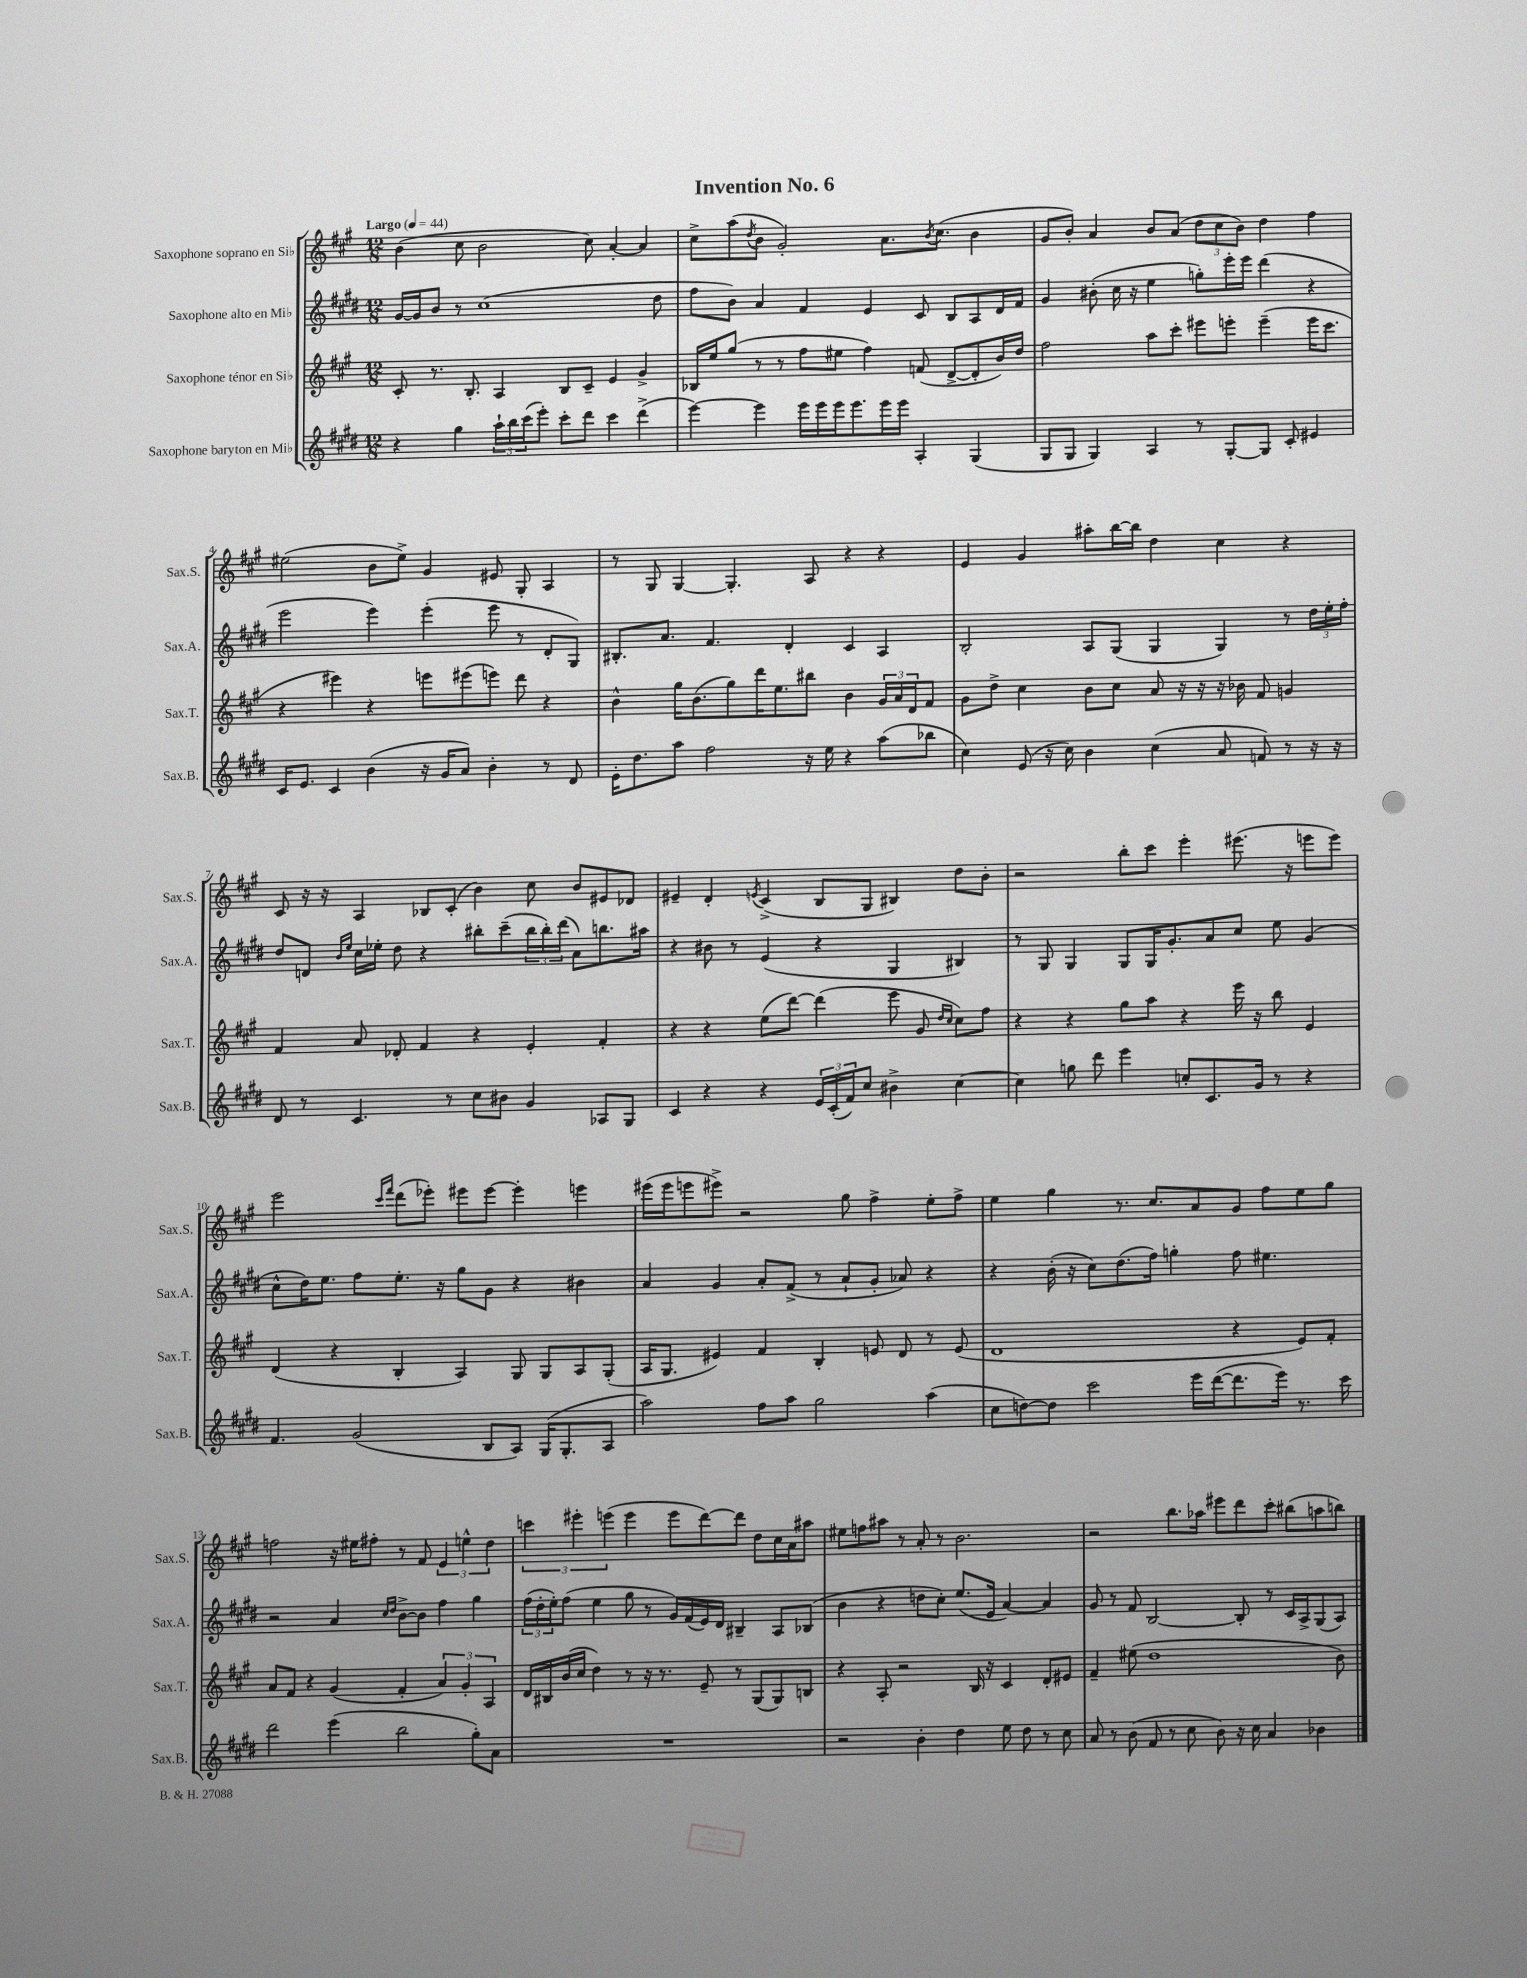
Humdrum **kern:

**kern	**kern	**kern	**kern
*part4	*part3	*part2	*part1
*staff4	*staff3	*staff2	*staff1
*I"Saxophone baryton en Mi♭	*I"Saxophone ténor en Si♭	*I"Saxophone alto en Mi♭	*I"Saxophone soprano en Si♭
*I'Sax.B.	*I'Sax.T.	*I'Sax.A.	*I'Sax.S.
*clefG2	*clefG2	*clefG2	*clefG2
*k[f#c#g#d#]	*k[f#c#g#]	*k[f#c#g#d#]	*k[f#c#g#]
*M12/8	*M12/8	*M12/8	*M12/8
*MM44	*MM44	*MM44	*MM44
=1	=1	=1	=1
!	!	!	!LO:TX:a:B:t=Largo
4r	8c#'/	[16g#/LL	(4b\
.	.	16g#/J]	.
.	8.r	8b/J	.
4gg#\	.	8r	8cc#\
.	8.B'/	.	.
.	.	(1cc#	2b\
24aa`\LL	4A/	.	.
24bb\	.	.	.
(24ccc#\J	.	.	.
8eee'\J)	.	.	.
8ccc#'\L	8B/L	.	.
8ddd#\J	8c#~/J	.	8cc#\)
4ccc#\	4e/	.	[4a'/
(4ddd#^\	4g#^/	.	4a/]
.	.	8dd#\	.
=2	=2	=2	=2
[4eee\)	16B-X/LL	8ff#\L	8cc#^\L
.	16ee/J	.	.
.	(8gg#/J	8b\J)	(8aa\
.	.	.	8qdd/
4eee\]	8r	4a/	8b\J
.	8r	.	2g#'/)
16eee\LL	8ff#\L	4f#/	.
16eee\	.	.	.
16eee\J	8ee#X\J	.	.
8.eee\	.	.	.
.	4ff#\)	4e/	.
16eee\L	.	.	8.a\L
16eee\JJ	.	.	.
4A'/	(8fn/	8c#/	.
.	.	.	8qb/
.	.	.	(8.cc#\J
.	[8d^/L	8B/L	.
(4G#/	8d'/]	8A/	4b\
.	16b/L)	16d#/L	.
.	16dd/JJ	16f#/JJ	.
=3	=3	=3	=3
8G#/L	2ff#\	4g#/	8g#/L
8G#/J	.	.	8b'/J)
4G#/)	.	(8b#X'\	4a/
.	.	16cc#\	.
.	.	16r	.
4A/	8aa\L	4ee\	8b/L
.	8ccc#'\J	.	(8a/J
8r	8eee#X\L	8ggn'\L)	12dd\L
.	.	.	12cc#\
[8G#'/L	8eeen'\J	16eee'\L	.
.	.	.	12b\J)
.	.	16eee\JJ	.
8G#/J]	(4eee~\	(4ddd#\	4dd\
8c#'/	.	.	.
4e#X/	16eee\KL	4r	4ff#\
.	8.ccc#\J	.	.
!!LO:LB:g=z
=4	=4	=4	=4
16c#/KL	4r	2eee\	(2ee#X\
8.e/J	.	.	.
4c#/	4eee#X\)	.	.
(4b\	4r	4eee\)	8b\L
.	.	.	8ee#^\J)
16r	8eeen\L	(4eee'\	4g#/
16g#/KL	.	.	.
8a/J)	(8eee#X\	.	.
4b'\	8eeen\J)	8eee\	8e#X/
.	8ddd\	8r	8G#'/
8r	4r	8d#'/L	4A/
8d#/	.	8G#/J)	.
=5	=5	=5	=5
16e'\KL	4b^^\	8.B#X'/L	8r
8.dd#\	.	.	.
.	.	.	8G#/
.	.	8.a/J	.
8aa\J	16gg#\KL	.	[4G#/
.	(8.b\	.	.
2ff#\	.	4.f#/	.
.	8gg#\)	.	4.G#'/]
.	16ddd\K	.	.
.	8.ee\	.	.
.	.	4d#'/	.
16r	8bb#X\J	.	8A/
16ee\	.	.	.
4r	4b\	4c#/	4r
(8aa\L	24g#/LL	4A/	4r
.	24a/	.	.
.	24d/J	.	.
8bb-X\J	8f#/J	.	.
=6	=6	=6	=6
4cc#\)	8g#\L	2B'/	4e/
.	8dd^\J	.	.
(8e/	4cc#\	.	4g#/
16r	.	.	.
16cc#\)	.	.	.
4b\	8b\L	8A/L	8aa#X'\L
.	8cc#\J	(8G#/J	[16bb\L
.	.	.	16bb\JJ]
(4cc#\	8a/	4G#/	4dd\
.	16r	.	.
.	16r	.	.
8a/	16r	4G#/)	4cc#\
.	16b-X\	.	.
8fn/)	8f#/	.	.
8r	4gn/	8r	4r
16r	.	24dd#\LL	.
.	.	24ee'\	.
16r	.	.	.
.	.	24ff#'\JJ	.
!!LO:LB:g=z
=7	=7	=7	=7
8d#/	4f#/	8dd#/L	8c#/
8r	.	8dn/J	16r
.	.	.	16r
.	.	16qqb/LL	.
.	.	16qqee/JJ	.
4.c#/	8a/	16cc#\LL	4A/
.	.	16ee-X'\JJ	.
.	8d-X'/	8dd#\	.
.	4f#/	4r	8B-X/L
8r	.	.	(8c#'/J
8cc#\L	4r	8bb#X'\L	4b\)
8b#X\J	.	(8ccc#~\	.
4g#/	4e'/	24bb#\L	8cc#\
.	.	24bb#'\)	.
.	.	(24ddd#\JJ	.
.	.	8a\L)	8b/L
8A-X/L	4f#'/	8.bbn\	8e#X/
8G#/J	.	.	8d-X/J
.	.	16aa#X\Jk	.
=8	=8	=8	=8
4c#/	4r	4r	4e#X~/
4r	4r	8b#X\	4d'/
.	.	8r	.
.	.	.	8qen/
4r	(8ee\L	(4e/	(4c#^/
.	[8ddd\J)	.	.
24e/LL	(4ddd\]	4r	8B/L
(24c#'/	.	.	.
24f#/J)	.	.	.
8cc#/J	.	.	8G#/J
4b#X^\	8eee\	4G#/	4B#X/)
.	8g#/	.	.
.	16qqdd/LL	.	.
.	16qqcc#/JJ	.	.
[4cc#\	8cc#\L)	4B#X/)	8dd\L
.	8ff#\J	.	8b'\J
=9	=9	=9	=9
4cc#\]	4r	8r	2r
.	.	8G#/	.
8ggn\	4r	4G#/	.
8ddd#\	.	.	.
4eee\	8gg#\L	8G#/L	8bb'\L
.	8aa\J	16G#/K	8ccc#\J
.	.	8.g#'/	.
8ccn'/L	4r	.	4eee'\
8.c#/	.	8a/	.
.	16eee\	8cc#/J	(8.eee#X\
16g#/Jk	16r	.	.
8r	8bb\	8ee\	.
.	.	.	16r
4r	4e/	(4g#/	8eeen\L
.	.	.	8eee\J)
!!LO:LB:g=z
=10	=10	=10	=10
4.f#/	(4d/	8cc#^^\L	2eee\
.	.	16dd#\K)	.
.	.	8.ee\J	.
.	4r	.	.
(2g#/	.	8ff#\L	.
.	.	.	16qqccc#/LL
.	.	.	16qqfff#/JJ
.	4B'/	8.ee'\J	(8ddd\L
.	.	.	8eee-X'\J)
.	.	16r	.
.	4A/)	8gg#\L	8eee#X\L
8B/L	.	8g#\J	[8eee#\J
8A/J)	8G#/	4r	4eee#'\]
(16G#/KL	8G#/L	.	.
8.G#'/	.	.	.
.	8A/	4b#X\	4eeen\
8A/J	(8G#'/J	.	.
=11	=11	=11	=11
2aa\)	16A/KL	4a/	(16eee#X\LL
.	8.G#/J	.	16eee#\J
.	.	.	8eeen\
.	4e#X/)	4g#/	8eee#X^\J)
.	.	.	2r
8ff#\L	4f#/	8a'/L	.
8aa\J	.	(8f#^/J	.
2gg#\	4B'/	8r	.
.	.	8a`/L	8gg#\
.	8en/	8g#'/J	4ff#^\
.	8d/	8a-X/)	.
(4aa\	8r	4r	8ee'\L
.	(8e/	.	8ff#^\J
=12	=12	=12	=12
8cc#\L	1d	4r	4ee\
[8ddn\)	.	.	.
8dd\J]	.	(16b'\	4gg#\
.	.	16r	.
2ccc#\	.	8cc#\L)	.
.	.	(8.dd#\	8.r
.	.	16ff#\Jk)	8.cc#/L
.	.	4ggn'\	.
16eee\LL	.	.	8a/
([16ddd#\J	.	.	.
8.ddd#\]	4r	8ff#\	8g#/J
.	.	4.ee#X\	8ff#\L
16eee\Jk)	.	.	.
8.r	8e/L)	.	8ee\
.	8f#'/J	.	8gg#\J
16ccc#\	.	.	.
!!LO:LB:g=z
=13	=13	=13	=13
2ddd#\	8a/L	2r	2ffn\
.	8f#/J	.	.
.	4r	.	.
(4eee\	(4g#/	4a/	16r
.	.	.	16ee#X\KL
.	.	.	8ff#X'\J
.	.	16qqcc#/LL	.
.	.	16qqdd#/JJ	.
2bb\	4f#'/	[8b^\L	8r
.	.	8b\J]	8f#/
.	6a/)	4ff#\	6e/
.	6g#'/	.	6een^^\
8gg#'\L)	.	4gg#\	.
.	6A/	.	6dd\
8a\J	.	.	.
=14	=14	=14	=14
1.r	16d/LL	(24ff#\LL	6cccn\
.	.	24dd#'\	.
.	16B#X/	.	.
.	.	24ee'\J)	.
.	(16b/	(8ff#\J	.
.	.	.	6eee#X'\
.	16cc#/JJ	.	.
.	4dd\)	4ee\	.
.	.	.	(6eeen\
.	8r	8gg#\	4eee\
.	16r	8r	.
.	8.r	.	.
.	.	16g#/LL)	8eee\L
.	.	(16f#/	.
.	8e~/	16e/)	[8ddd\)
.	.	16d#/JJ	.
.	8r	4B#X~/	8ddd\J]
.	(8G#/L	.	8dd\L
.	8G#/)	8A/L	16cc#\L
.	.	.	16a\J
.	8Bn/J	(8B-X/J	8aa#X\J
=15	=15	=15	=15
2r	4r	4b\	8ee#X\L
.	.	.	8ffn\
.	8A'/	4r	8aa#X\J
.	2r	.	8r
4b'\	.	8ddn\L	8a'/
.	.	8cc#'\J)	8r
4dd#\	.	(8.ee/L	2.b\
.	16B/	.	.
.	16r	16e/Jk	.
8ee\	4c#/	[4a/)	.
8dd#\	.	.	.
8r	8d'/L	4a/]	.
8cc#\	8e#X/J	.	.
=16	=16	=16	=16
8a/	4f#~/	8g#/	2r
8r	.	8r	.
(8b\	(8ee#X\	8f#/	.
8f#/	1dd	[2B/	.
8r	.	.	8.bb\L
8cc#\	.	.	.
.	.	.	16aa-X\Jk
8b\)	.	.	8eee#X\L
16r	.	8B'/]	8ddd\
16cc#\	.	.	.
4a/	.	8r	8ccc#'\J
.	.	16c#/LL	(8bb#X\L
.	.	16A^/J	.
4b-X\	.	(8G#/	8aan\
.	8b\)	8A/J)	8bbn\J)
==	==	==	==
*-	*-	*-	*-
